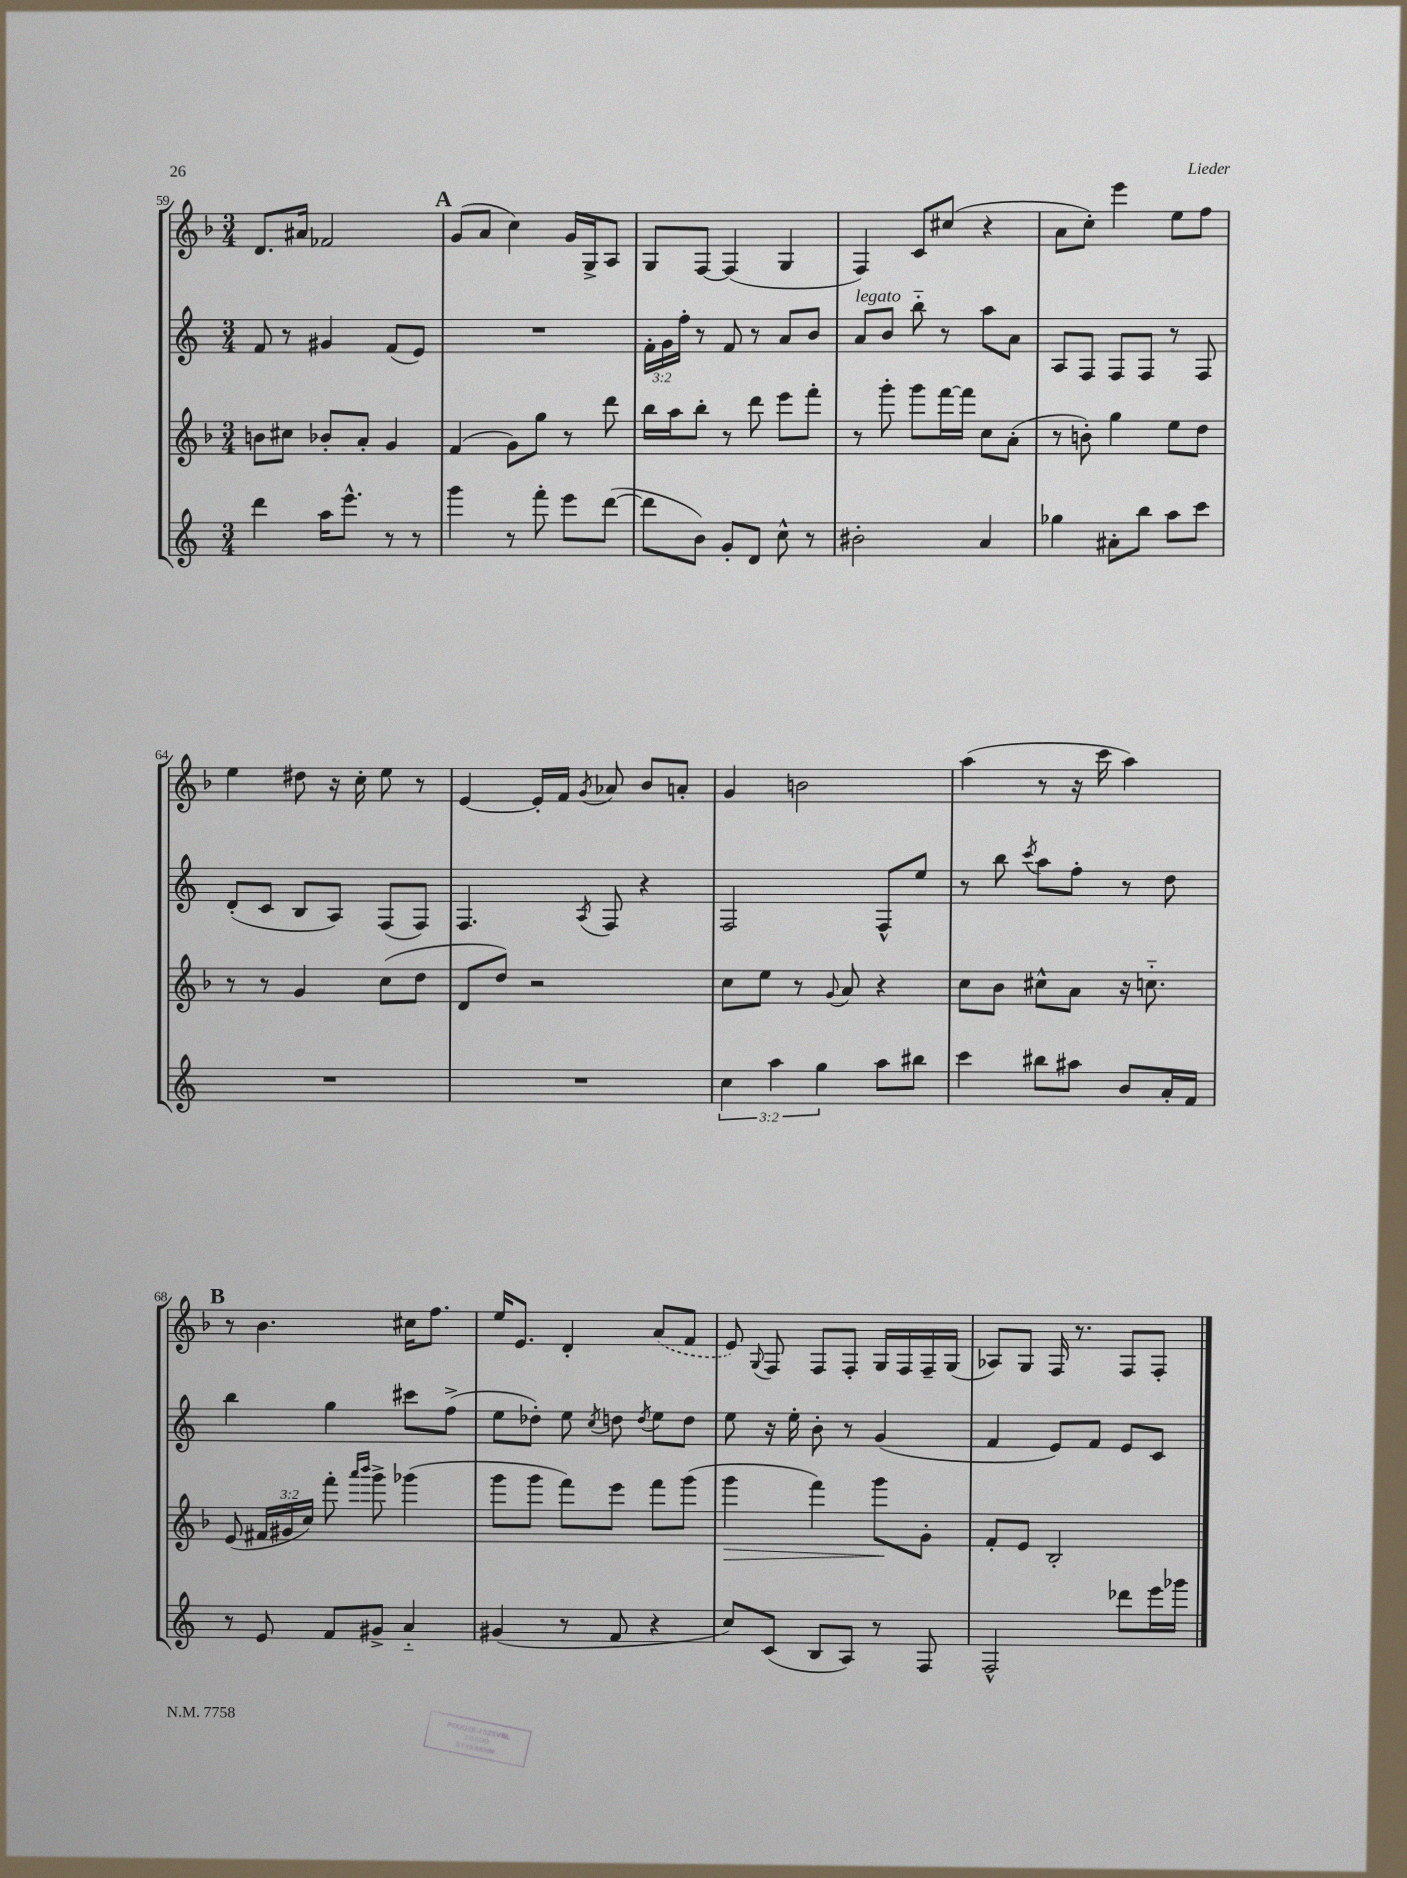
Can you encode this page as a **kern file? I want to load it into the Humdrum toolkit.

**kern	**kern	**kern	**kern
*staff4	*staff3	*staff2	*staff1
*clefG2	*clefG2	*clefG2	*clefG2
*k[]	*k[b-]	*k[]	*k[b-]
*M3/4	*M3/4	*M3/4	*M3/4
4ddd	8b	8f	8.d
.	8cc#	8r	.
.	.	.	16a#
16aa	8b-'	4g#	2f-
8.eee^^	.	.	.
.	8a'	.	.
8r	4g	(8f	.
8r	.	8e)	.
=	=	=	=
4ggg	(4f	2.r	(8g
.	.	.	8a
8r	8g)	.	4cc)
8fff'	8gg	.	.
8eee	8r	.	16g
.	.	.	16G^
([8ddd	8ddd	.	8A
=	=	=	=
8ddd]	16bb-	24f'	8G
.	.	24g	.
.	16aa	.	.
.	.	24ff'	.
8b)	8bb-'	8r	[8F
8g'	8r	8f	(4F]
8d	8ddd	8r	.
8cc^^	8eee	8a	4G
8r	8fff'	8b	.
=	=	=	=
2b#'	8r	8a	4F)
.	8ggg'	8b	.
.	8ggg	8bb'~	8c
.	[16fff	8r	(8cc#
.	16fff]	.	.
4a	8cc	8aa	4r
.	(8a'	8a	.
=	=	=	=
4gg-	8r	8A	8a
.	8b')	8F	8cc')
8a#'	4gg	8F	4eee
8bb	.	8F	.
8aa	8ee	8r	8ee
8ccc	8dd	8F	8ff
=	=	=	=
2.r	8r	(8d'	4ee
.	8r	8c	.
.	4g	8B	8dd#
.	.	8A)	16r
.	.	.	16cc'
.	(8cc	(8F	8ee
.	8dd	8F)	8r
=	=	=	=
2.r	8d	4.F	[4e
.	8dd)	.	.
.	2r	.	16e']
.	.	.	16f
.	.	8qA	8qg
.	.	8F	8a-
.	.	4r	8b-
.	.	.	8a'
=	=	=	=
6cc	8cc	2F	4g
.	8ee	.	.
6aa	.	.	.
.	8r	.	2b
6gg	.	.	.
.	8qqg	.	.
.	8a	.	.
8aa	4r	8F^^	.
8bb#	.	8ee	.
=	=	=	=
4ccc	8cc	8r	(4aa
.	8b-	8bb	.
.	.	8qccc	.
8bb#	8cc#^^	8aa	8r
8aa#	8a	8ff'	16r
.	.	.	16ccc
8b	16r	8r	4aa)
.	8.cc'~	.	.
16a'	.	8dd	.
16f	.	.	.
=	=	=	=
8r	(8e	4bb	8r
8e	24f#	.	4.b-
.	24g#	.	.
.	24cc)	.	.
8f	8fff'	4gg	.
.	16qqaaa	.	.
.	16qqbbb-	.	.
8g#^	8ggg^	.	.
4a'~	(4ggg-	8ccc#	16cc#
.	.	.	8.ff
.	.	(8ff^	.
=	=	=	=
(4g#	8ggg	8ee	16ee
.	.	.	8.e
.	8ggg	8dd-')	.
8r	8fff)	8ee	4d'
.	.	8qcc	.
8f	8eee	8dd	.
.	.	8qdd	.
4r	8fff	8ee	(8a
.	(8ggg	8dd	8f
=	=	=	=
8cc)	4ggg	8ee	8e)
.	.	.	8qqG
(8c	.	16r	8F
.	.	16ee'	.
8B	4fff)	8b'	8F
8A)	.	8r	8F'
8r	8ggg	(4g	16G
.	.	.	16F
8F	8g'	.	16F~
.	.	.	(16G
=	=	=	=
2F^^	8f'	4f	8A-)
.	8e	.	8G
.	2B-'	8e)	16F
.	.	.	8.r
.	.	8f	.
8ddd-	.	8e	8F
16eee	.	8c	8F'
16ggg-	.	.	.
==	==	==	==
*-	*-	*-	*-
